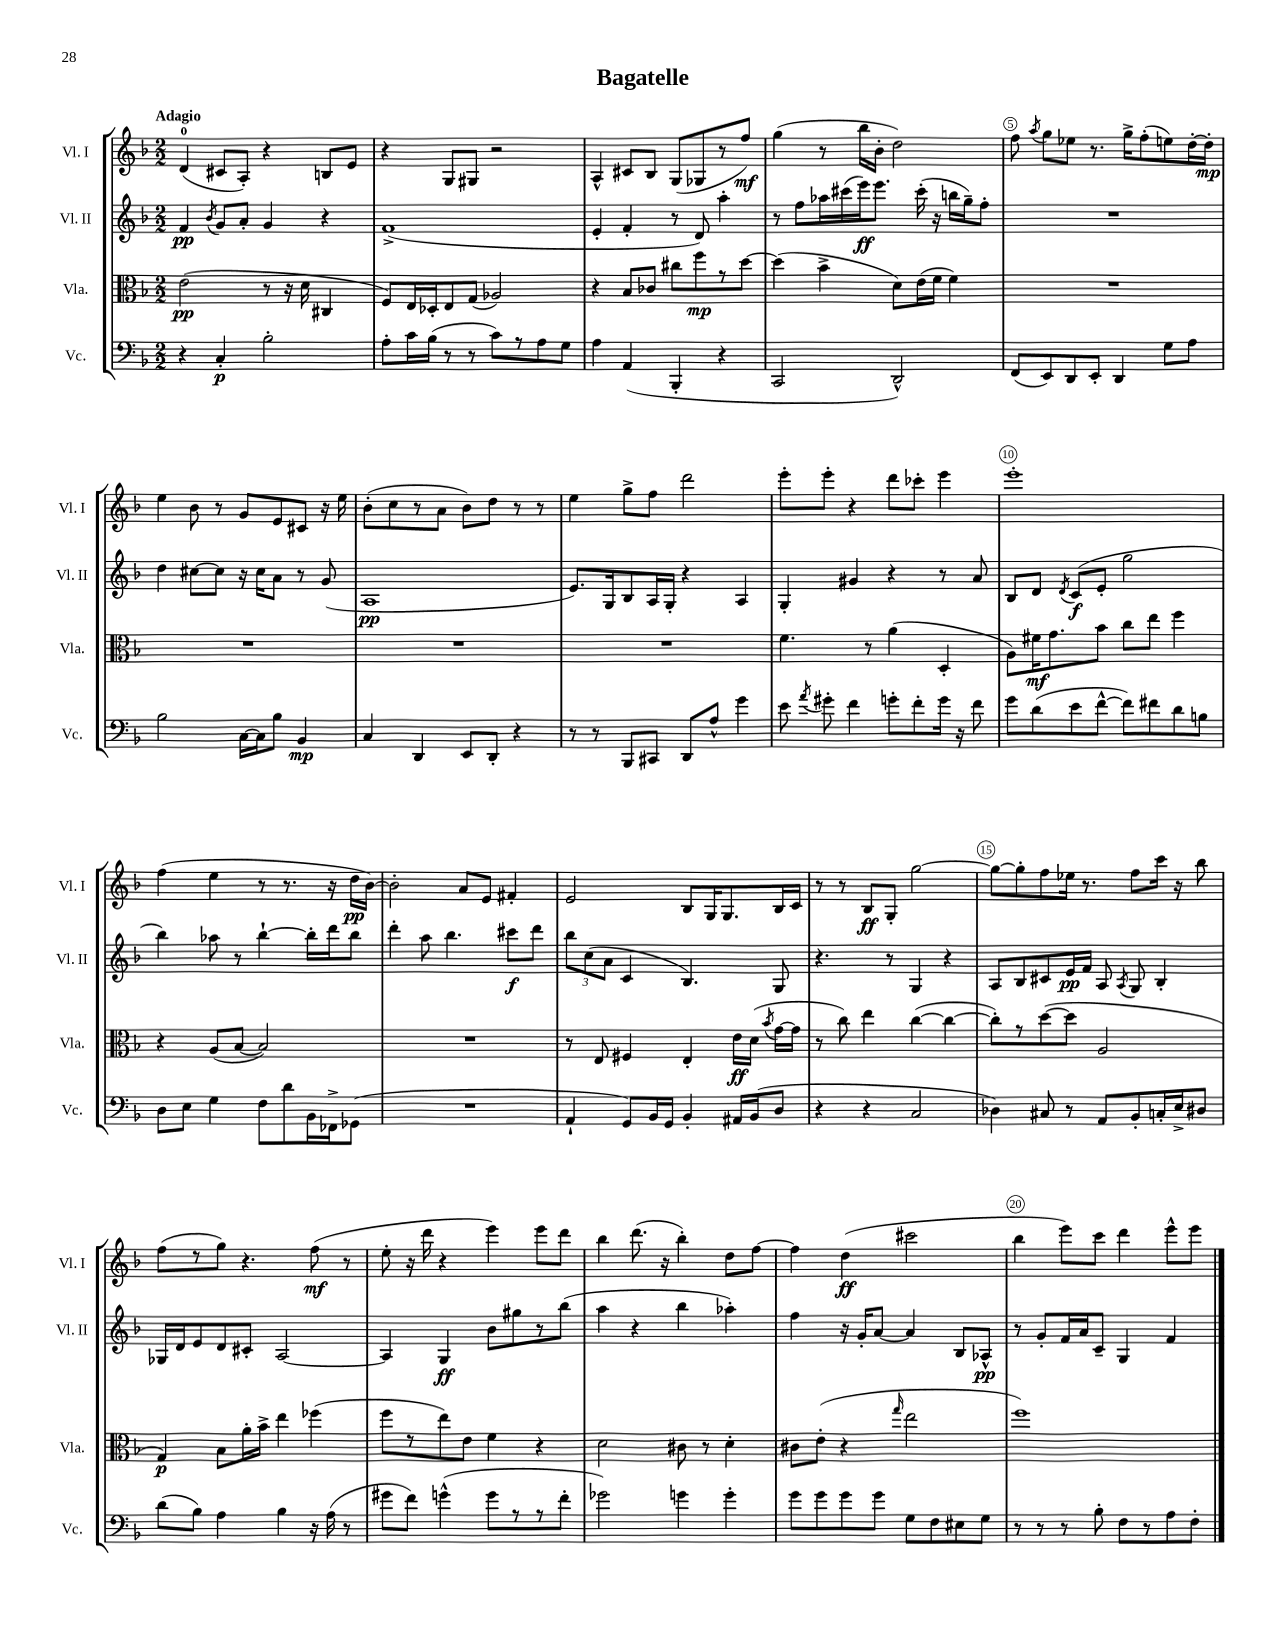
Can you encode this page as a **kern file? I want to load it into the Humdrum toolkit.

**kern	**kern	**kern	**kern
*staff4	*staff3	*staff2	*staff1
*clefF4	*clefC3	*clefG2	*clefG2
*k[b-]	*k[b-]	*k[b-]	*k[b-]
*M2/2	*M2/2	*M2/2	*M2/2
4r	(2e\	4f/	(4d/
.	.	8qb-/	.
4C'/	.	8g/L	8c#/L
.	.	8a'/J	8A'/J)
2B-'\	8r	4g/	4r
.	16r	.	.
.	16d\	.	.
.	4C#/	4r	8B/L
.	.	.	8e/J
=	=	=	=
8A'\L	8F/L)	(1f^	4r
16c\L	16E/L	.	.
(16B-\JJ	16D-'/J	.	.
8r	8E/	.	8G/L
8r	(8G/J	.	8G#/J
8c\L)	2A-/)	.	2r
8r	.	.	.
8A\	.	.	.
8G\J	.	.	.
=	=	=	=
4A\	4r	4e'/	4A^^/
(4AA/	8B-/L	4f'/	8c#/L
.	8c-/J	.	8B-/J
4BBB-'/	8cc#\L	8r	(8G/L
.	8ff\	8d/)	8G-/
4r	8r	4aa'\	8r
.	[8dd\J	.	8ff/J)
=	=	=	=
2CC/	(4dd\]	8r	(4gg\
.	.	8ff\L	.
.	4b-^\	16aa-\L	8r
.	.	(16ccc#\	.
.	.	16eee\J)	16bb-\LL
.	.	8.eee\J	16b-'\JJ
2DD^^/)	8d\L)	.	2dd\)
.	(16e\L	(16ccc#'\	.
.	16f\JJ	16r	.
.	4f\)	16bb\LL	.
.	.	16gg~\J)	.
.	.	8ff'\J	.
=	=	=	=
(8FF/L	1r	1r	8ff\
.	.	.	8qaa/
8EE/)	.	.	8gg\L
8DD/	.	.	8ee-\J
8EE'/J	.	.	8.r
4DD/	.	.	.
.	.	.	16gg^\LK
.	.	.	(8ff'\
8G\L	.	.	8ee\)
8A\J	.	.	[16dd'\L
.	.	.	16dd'\]JJ
=	=	=	=
2B-\	1r	4dd\	4ee\
.	.	[8cc#\L	8b-\
.	.	8cc#\]J	8r
[16C\LL	.	16r	8g/L
16C\]J	.	16cc#\LK	.
8B-\J	.	8a\J	8e/
4BB-/	.	8r	8c#/J
.	.	(8g/	16r
.	.	.	16ee\
=	=	=	=
4C/	1r	1A	(8b-'\L
.	.	.	8cc\
4DD/	.	.	8r
.	.	.	8a\J
8EE/L	.	.	8b-\L)
8DD'/J	.	.	8dd\J
4r	.	.	8r
.	.	.	8r
=	=	=	=
8r	1r	8.e/L)	4ee\
8r	.	.	.
.	.	16G/k	.
8BBB-/L	.	8B-/	8gg^\L
8CC#/J	.	16A/L	8ff\J
.	.	16G'/JJ	.
8DD/L	.	4r	2ddd\
8A^^/J	.	.	.
4g\	.	4A/	.
=	=	=	=
8e\	4.f\	4G'/	8eee'\L
8qa/	.	.	.
8g#'\	.	.	8eee'\J
4f\	.	4g#/	4r
.	8r	.	.
8g'\L	(4a\	4r	8ddd\L
8f'\	.	.	8ccc-'\J
16g\Jk	4D'/	8r	4eee\
16r	.	.	.
8f\	.	8a/	.
=	=	=	=
8g\L	8A\L)	8B-/L	1eee'
(8d\	16f#\K	8d/J	.
.	8.g\	.	.
.	.	8qd/	.
8e\	.	(8c/L	.
[8f^^\J	8b-\J	8e'/J	.
8f\]L)	8cc\L	2gg\	.
8f#\	8ee\J	.	.
8d\	4ff\	.	.
8B\J	.	.	.
=	=	=	=
8D\L	4r	4bb-\)	(4ff\
8E\J	.	.	.
4G\	(8A/L	8aa-\	4ee\
.	[8B-/J	8r	.
8F\L	2B-/])	[4bb-`\	8r
8d\	.	.	8.r
16BB-\L	.	16bb-'\]LL	.
16FF-^\J	.	16ddd\J	16r
(8GG-\J	.	8bb-\J	16dd\LL
.	.	.	[16b-\JJ)
=	=	=	=
1r	1r	4ddd'\	2b-'\]
.	.	8aa\	.
.	.	4.bb-\	.
.	.	.	8a/L
.	.	.	8e/J
.	.	8ccc#\L	4f#'/
.	.	8ddd\J	.
=	=	=	=
4AA`/	8r	12bb-\L	2e/
.	.	(12cc\	.
.	8E/	.	.
.	.	12a\J	.
8GG/L)	4F#/	4c/	.
16BB-/L	.	.	.
16GG/JJ	.	.	.
4BB-'/	4E'/	4.B-/)	8B-/L
.	.	.	16G/K
.	.	.	8.G/
16AA#/LL	16e\LL	.	.
(16BB-/J	(16d\JJ	.	.
.	8qb-/	.	.
8D/J	[16g\LL	8G/	16B-/L
.	16g\]JJ	.	16c/JJ
=	=	=	=
4r	8r	4.r	8r
.	8cc\)	.	8r
4r	4ee\	.	8B-/L
.	.	8r	8G'/J
2C/	([4cc\	4G/	[2gg\
.	4cc\_	4r	.
=	=	=	=
4D-\)	8cc'\]L)	8A/L	8gg\_L
.	8r	8B-/	8gg'\]
8C#/	([8dd\	8c#/	8ff\
8r	8dd\]J	16e/L	16ee-\Jk
.	.	16f/JJ	8.r
8AA/L	2A/	8A/	.
.	.	8qA/	.
8BB-'/	.	8G/	8ff\L
16C'/L	.	4B-'/	16ccc\Jk
16E^/J	.	.	16r
8D#/J	.	.	8bb-\
=	=	=	=
(8d\L	4G/)	16G-/LL	(8ff\L
.	.	16d/J	.
8B-\J)	.	8e/	8r
4A\	8B-\L	8d/	8gg\J)
.	16a'\L	8c#'/J	4.r
.	16b-^\JJ	.	.
4B-\	4ee\	[2A/	.
16r	(4ff-\	.	(8ff\
(16A\	.	.	.
8r	.	.	8r
=	=	=	=
8g#\L	8ff\L	4A/]	8ee'\
8f\J)	8r	.	16r
.	.	.	16ddd\
(4g^^\	8ee\)	4G/	4r
.	8e\J	.	.
8g\L	4f\	8b-\L	4eee\)
8r	.	8gg#\	.
8r	4r	8r	8eee\L
8f'\J	.	(8bb-\J	8ddd\J
=	=	=	=
2g-\)	2d\	4aa\	4bb-\
.	.	4r	(8.ddd\
.	.	.	16r
4g\	8c#\	4bb-\	4bb-'\)
.	8r	.	.
4g'\	4d'\	4aa-'\)	8dd\L
.	.	.	[8ff\J
=	=	=	=
8g\L	8c#\L	4ff\	4ff\]
8g\	(8e'\J	.	.
8g\	4r	16r	(4dd\
.	.	16g'/LK	.
8g\J	.	[8a/J	.
.	16qqgg/	.	.
8G\L	2ee\	4a/]	2ccc#\
8F\	.	.	.
8E#\	.	8B-/L	.
8G\J	.	8A-^^/J	.
=	=	=	=
8r	1ff)	8r	4bb-\
8r	.	8g'/L	.
8r	.	16f/L	8eee\L)
.	.	16a/J	.
8B-'\	.	8c~/J	8ccc\J
8F\L	.	4G/	4ddd\
8r	.	.	.
8A\	.	4f/	8eee^^\L
8F'\J	.	.	8eee\J
==	==	==	==
*-	*-	*-	*-
